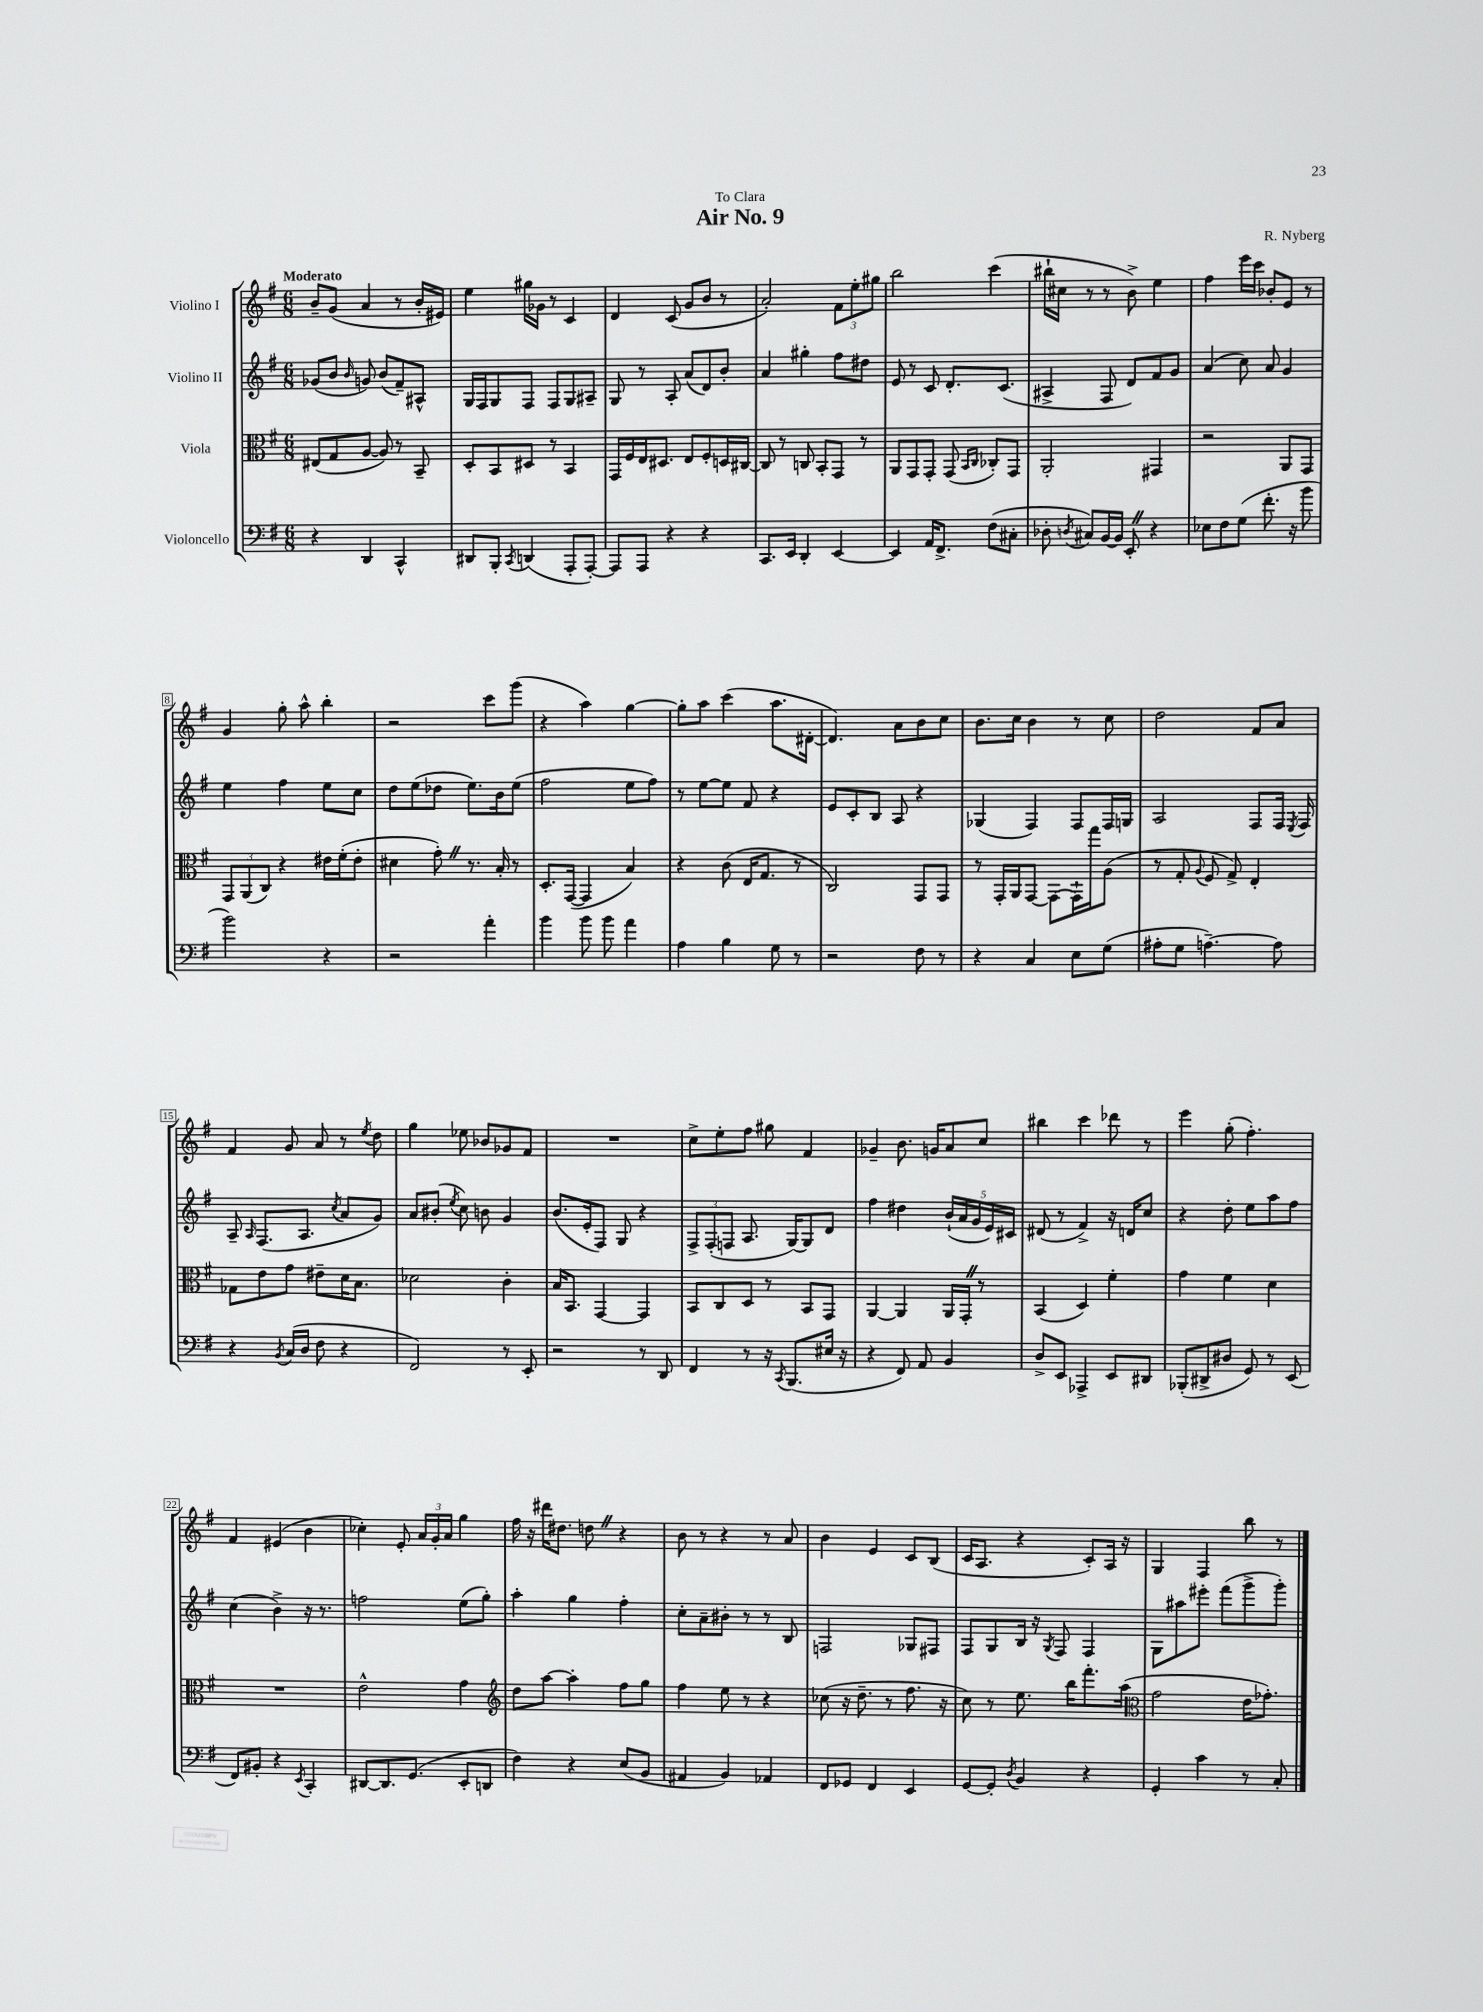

**kern	**kern	**kern	**kern
*staff4	*staff3	*staff2	*staff1
*clefF4	*clefC3	*clefG2	*clefG2
*k[f#]	*k[f#]	*k[f#]	*k[f#]
*M6/8	*M6/8	*M6/8	*M6/8
4r	(8E#	(8g-	8b~
.	8G	8b	(8g
.	.	16qqb	.
4DD	[8A	8g)	4a
.	8A])	(8b	.
4CC^^	8r	8f#~)	8r
.	8BB~	8A#^^	16b'
.	.	.	16e#)
=	=	=	=
8DD#	8D'	16G	4ee
.	.	16F#	.
8BBB'	8BB	8G	.
8qCC	.	.	.
(4DD	8D#	8F#	16gg#
.	.	.	16g-
.	8r	8F#	8r
8AAA'	4BB	8G	4c
[8AAA')	.	8A#~	.
=	=	=	=
8AAA]	16GG	8G	4d
.	16F#	.	.
8AAA	16E	8r	.
.	8.D#	.	.
4r	.	8A'	(8c
.	8E	(8a	8g
4r	8F#'	8d)	8b
.	16D	8b'	8r
.	[16C#	.	.
=	=	=	=
8.CC	8C#]	4a	2a')
.	8r	.	.
16EE	.	.	.
4DD'	8C	4gg#'	.
.	8BB'	.	.
[4EE	8GG	8ff#	12f#
.	.	.	12ee'
.	8r	8dd#	.
.	.	.	12gg#
=	=	=	=
4EE]	8AA	8e	2bb
.	8GG	8r	.
16AA	8GG'	8c	.
8.FF#^	.	.	.
.	(8GG	8.d'	.
.	16qqBB	.	.
.	16qqC	.	.
(8F#	8C-')	.	(4ccc
.	.	(8.c	.
8C#'	8GG	.	.
=	=	=	=
8D-'	2AA'	4A#^	16bb#`
.	.	.	16cc#
8qD	.	.	.
8C#)	.	.	8r
[16BB	.	8F#	8r
16BB]	.	.	.
8EE'	.	8d)	8b^)
4r	4GG#	8f#	4ee
.	.	8g	.
=	=	=	=
8E-	2r	(4a	4ff#
8F#	.	.	.
(8G	.	8cc)	16eee
.	.	.	16ccc
8.f#'	.	8a	8b-'
.	8AA	4g	8e
16r	.	.	.
8b	8GG	.	8r
=	=	=	=
2b)	12GG	4ee	4g
.	(12AA	.	.
.	12C)	.	.
.	4r	4ff#	8gg'
.	.	.	8aa^^
4r	16e#	8ee	4bb'
.	(16f#'	.	.
.	8e#'	8cc	.
=	=	=	=
2r	4d#	8dd	2r
.	.	(8ee	.
.	8g')	8dd-	.
.	8.r	8.ee)	.
4a'	.	.	8ccc
.	16B'	16b	.
.	8r	(8ee	(8ggg
=	=	=	=
4b	8.D'	2ff#	4r
.	([16GG	.	.
8b	4GG]	.	4aa)
8b	.	.	.
4a	4B)	8ee	[4gg
.	.	8ff#)	.
=	=	=	=
4A	4r	8r	8gg']
.	.	[8ee	8aa
4B	(8c	8ee]	(4ccc
.	16E	8f#	.
.	8.G	.	.
8G	.	4r	8.aa
8r	8r	.	.
.	.	.	[16d#'
=	=	=	=
2r	2C)	8e	4.d#])
.	.	8c'	.
.	.	8B	.
.	.	8A	8a
8F#	8GG	4r	8b
8r	8GG	.	8cc
=	=	=	=
4r	8r	(4G-	8.b
.	16GG'	.	.
.	16AA	.	16cc
4C	[8GG	4F#)	4b
.	8GG_	.	.
8E	16GG`]	8F#	8r
.	16gg	.	.
(8G	(8A	16F#	8cc
.	.	16G	.
=	=	=	=
8A#'	8r	2A	2dd
8G	8G'	.	.
.	8qqA	.	.
[4.A~)	8F#	.	.
.	8G^)	.	.
.	4E'	8F#	8f#
8A]	.	16F#	8a
.	.	8qE	.
.	.	16F#	.
=	=	=	=
4r	8G-	8A~	4f#
.	.	16qqA	.
.	8e	(8.F#	.
8qBB	.	.	.
(16C	8g	.	8g
16D	.	8.A	.
8F#	8e#~	.	8a
.	.	8qcc	.
4r	16d	8a	8r
.	8.B	.	.
.	.	.	8qee
.	.	8g)	8dd
=	=	=	=
2FF#)	2d-	8a	4gg
.	.	(8b#'	.
.	.	8qee	.
.	.	8cc)	8ee-
.	.	8b	8b-
8r	4c'	4g	8g-
8EE'	.	.	8f#
=	=	=	=
2r	16B	(8.b	2.r
.	8.BB	.	.
.	.	16e'	.
.	[4GG	8F#)	.
.	.	8G	.
8r	4GG]	4r	.
8DD	.	.	.
=	=	=	=
4FF#	8BB	12F#^	8cc^
.	.	(12F#'	.
.	8C	.	8ee'
.	.	12F	.
8r	8D	8.A	8ff#
16r	8r	.	8gg#
8qCC	.	.	.
(8.BBB	.	[16G)	.
.	8BB	8G]	4f#
16E#	8GG	8d	.
16r	.	.	.
=	=	=	=
4r	[4AA	4ff#	4g-~
8FF#)	4AA]	4dd#	8.b
8AA	.	.	.
.	.	.	16g
4BB	16AA	(20b`	8a
.	.	20a	.
.	16GG'	.	.
.	.	20g	.
.	8r	.	8cc
.	.	20e)	.
.	.	20c#	.
=	=	=	=
8D^	(4BB	(8d#	4bb#
8EE	.	8r	.
4AAA-^	4D)	4f#^)	4ccc
8EE	4f#'	16r	8ddd-
.	.	16d	.
8DD#	.	8cc	8r
=	=	=	=
(8BBB-'	4g	4r	4eee
8DD#^	.	.	.
8D#	4f#	8dd'	(8gg'
8GG)	.	8ee	4.ff#')
8r	4d	8aa	.
(8EE	.	8ff#	.
=	=	=	=
8FF#)	2.r	(4cc	4f#
8BB#'	.	.	.
4r	.	4b^)	(4e#
8qEE	.	.	.
4CC'	.	16r	4b
.	.	8.r	.
=	=	=	=
[8DD#	2e^^	2ff	4cc-')
8.DD#]	.	.	.
.	.	.	8e'
(8.GG	.	.	.
.	.	.	24a
.	.	.	24g'
.	.	.	24a
8EE'	4g	(8ee	4gg
8DD	.	8gg')	.
=	=	=	=
*	*clefG2	*	*
4F#)	8dd	4aa'	16ff#
.	.	.	16r
.	[8aa	.	16ddd#
.	.	.	8.dd#
4r	4aa']	4gg	.
.	.	.	8dd
(8E	8ff#	4ff#'	4r
8BB	8gg	.	.
=	=	=	=
4AA#	4ff#	8cc'	8b
.	.	8a~	8r
4BB)	8ee	8b#'	4r
.	8r	8r	.
4AA-	4r	8r	8r
.	.	8B	8a
=	=	=	=
8FF#	(8cc-	2F	4b
8GG-	16r	.	.
.	8.dd~	.	.
4FF#	.	.	4e
.	8r	.	.
4EE	8.ff#	8G-	8c
.	.	8F#	(8B
.	16r	.	.
=	=	=	=
[8GG	8cc)	8F#	16c
.	.	.	8.A
8GG']	8r	8G	.
8qD	.	.	.
4BB	8.ee	16B	4r
.	.	16r	.
.	.	8qG	.
.	.	8F#	.
.	16bb	.	.
4r	8.fff#'	4F#	8c')
.	.	.	16A
.	(16aa	.	16r
=	=	=	=
*	*clefC3	*	*
4GG'	2g	8G	4G
.	.	8aa#	.
4c	.	8eee#'	4F#
.	.	(8fff#	.
8r	16e	8ggg^	8bb
.	8.g-')	.	.
8C'	.	8ggg')	8r
==	==	==	==
*-	*-	*-	*-
